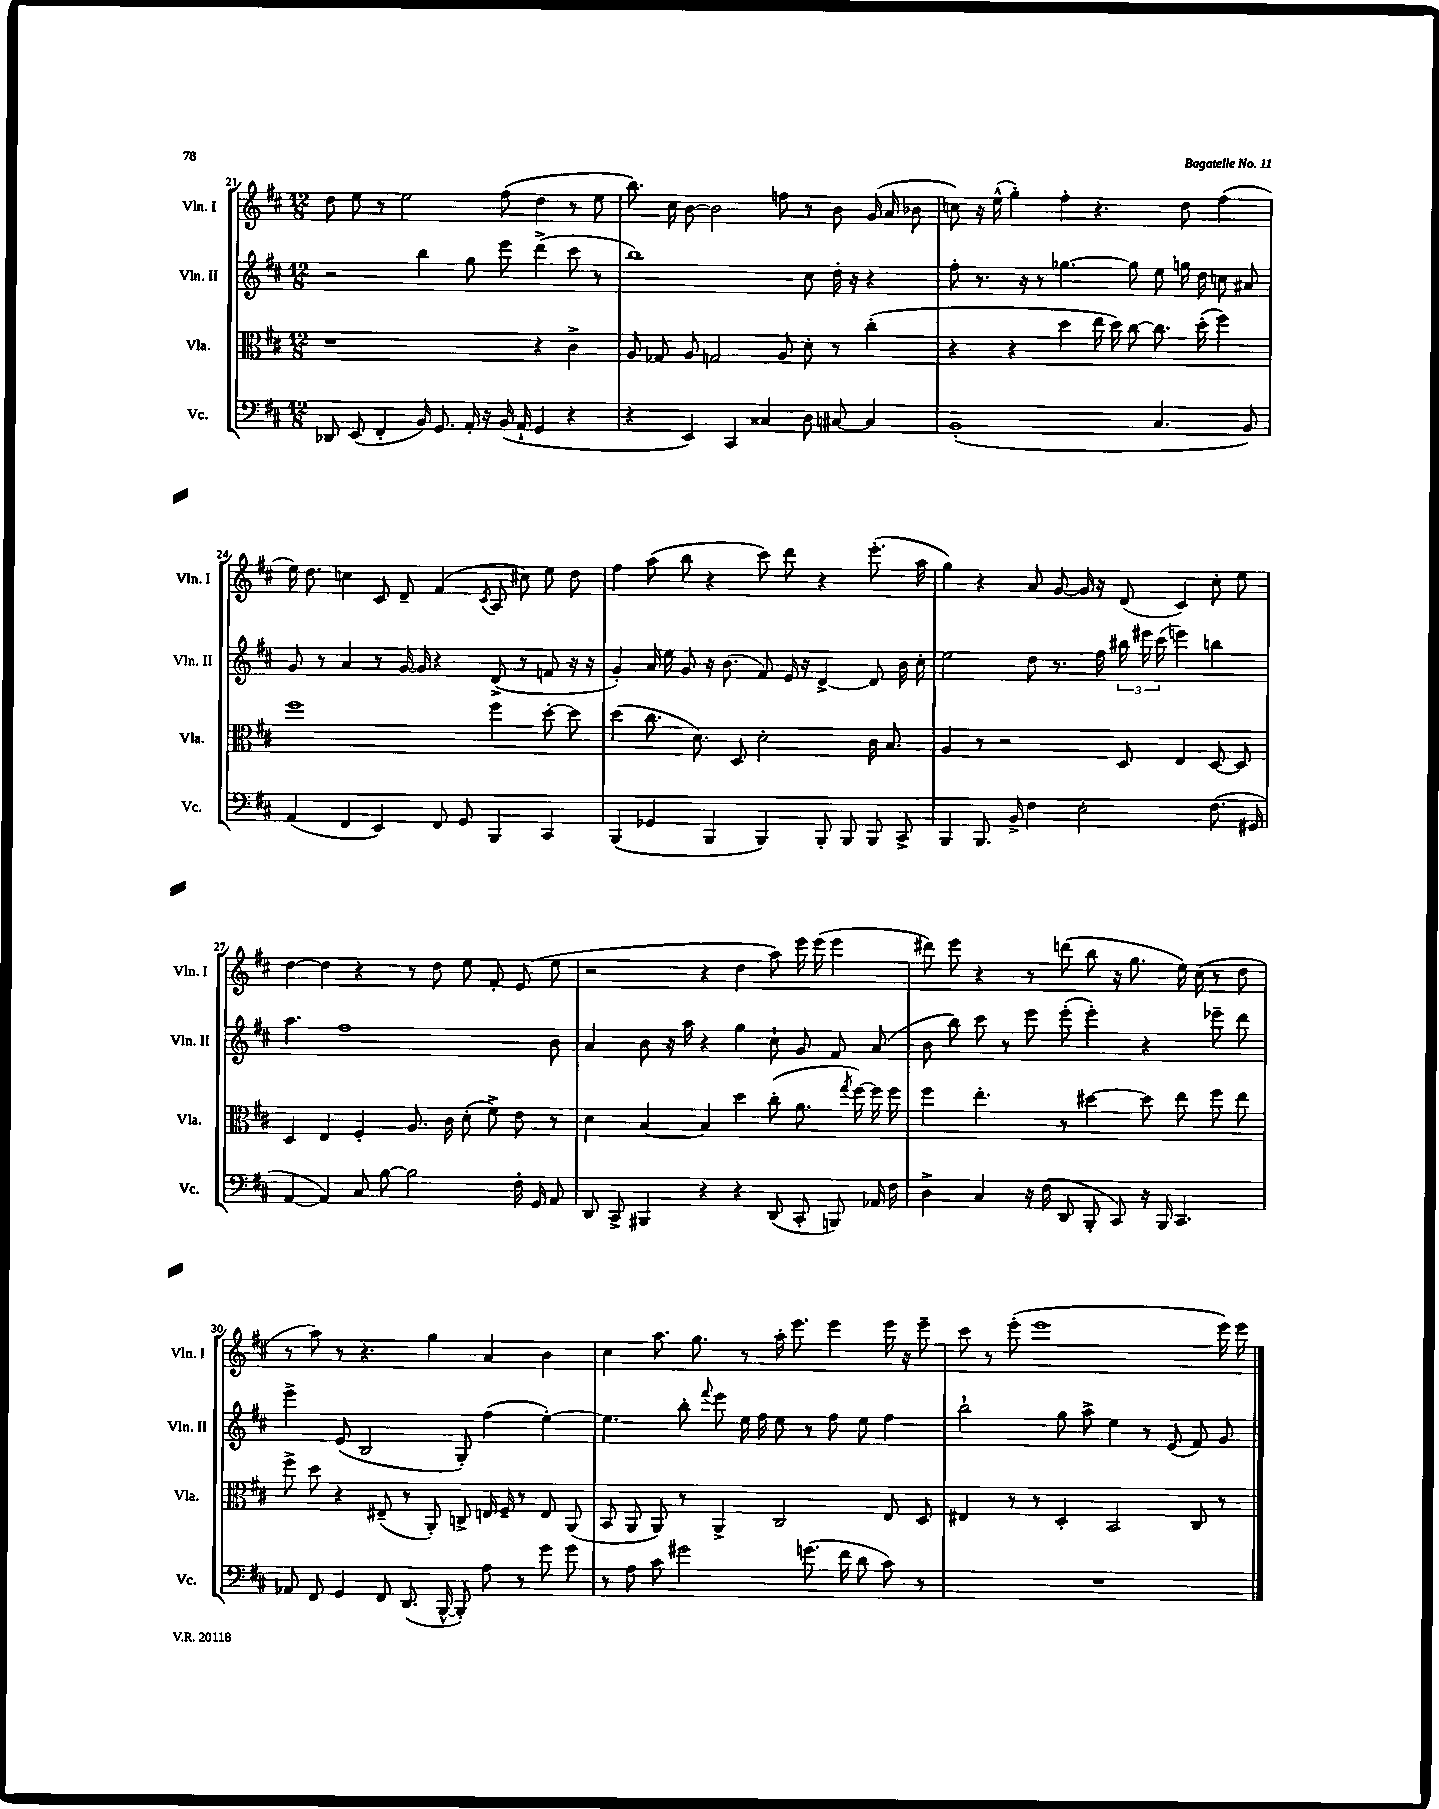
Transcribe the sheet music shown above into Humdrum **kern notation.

**kern	**kern	**kern	**kern
*staff4	*staff3	*staff2	*staff1
*clefF4	*clefC3	*clefG2	*clefG2
*k[f#c#]	*k[f#c#]	*k[f#c#]	*k[f#c#]
*M12/8	*M12/8	*M12/8	*M12/8
8DD-/	1r	2r	8dd\
(8EE/	.	.	8ee\
4FF#'/	.	.	8r
.	.	.	2ee\
16BB/)	.	4bb\	.
8.GG/	.	.	.
16AA'/	.	8gg\	.
16r	.	.	.
(16BB/	.	8eee\	(8ff#\
16AA`/	.	.	.
4GG/	4r	(4ddd^\	4dd\
4r	4c#^\	8ccc#\	8r
.	.	8r	8ee\
=	=	=	=
4r	8A/	1bb)	8.bb\)
.	8G-/	.	.
.	.	.	16cc#\
4EE/)	8A/	.	[8b\
.	2G/	.	2b\]
4CC#/	.	.	.
4C##/	.	.	.
.	8A/	.	8ff\
8D\	8d'\	8cc#\	8r
[8C#/	8r	16dd'\	8b\
.	.	16r	.
4C#/]	(4cc#'\	4r	(16g/
.	.	.	16a/
.	.	.	8b-\
=	=	=	=
(1BB'	4r	8ff#'\	8cc\)
.	.	8.r	16r
.	.	.	(16ee^^\
.	4r	.	4gg'\)
.	.	16r	.
.	.	8r	.
.	4dd\	[4.gg-\	4ff#'\
.	16ee\	.	4.r
.	16dd\)	.	.
.	[8cc#\	8gg-\]	.
4.C#/	8.cc#\]	8ee\	.
.	.	16gg\	8dd\
.	(16dd'\	16dd\	.
.	4ff#\)	8cc\	(4ff#\
8BB/)	.	8a#/	.
=	=	=	=
(4AA/	1ff#	8g/	16ee\)
.	.	.	8.dd\
.	.	8r	.
4FF#/	.	4a/	4cc\
4EE/)	.	8r	8c#/
.	.	[16g/	8d~/
.	.	16g/]	.
8FF#/	.	4r	(4f#/
8GG/	.	.	.
.	.	.	8qc#/
4BBB/	4ff#\	(8d^/	8A/
.	.	8r	8cc#\)
4CC#/	[8dd'\	8f/	8ee\
.	8dd\]	16r	8dd\
.	.	16r	.
=	=	=	=
(4BBB/	(4dd\	4g'/)	4ff#\
4GG-/	8.cc#\	16a/	(8aa\
.	.	16ee\	.
.	.	8g/	8bb\
.	8.d\)	.	.
4BBB/	.	16r	4r
.	.	(8.b\	.
.	8D/	.	.
4BBB/)	2d'\	8f#/)	8ccc#\)
.	.	16e/	8ddd\
.	.	16r	.
8BBB'/	.	[4d^/	4r
8BBB/	.	.	.
8BBB/	16c#\	8d/]	(8.eee'\
.	8.B/	.	.
8CC#^/	.	16b\	.
.	.	16cc#'\	16aa\
=	=	=	=
4BBB/	4A/	2ee\	4gg\)
8.BBB/	8r	.	4r
.	2r	.	.
16BB^/	.	.	.
4F#\	.	8dd\	8a/
.	.	8.r	[8g/
2E'\	.	.	16g/]
.	.	16ff#\	16r
.	8D/	24bb#\	(8d/
.	.	24eee#\	.
.	.	(24ccc#\	.
.	4E/	4eee\)	4c#/)
(8.F#\	[8D/	4bb\	8cc#'\
.	8D/]	.	8ee\
16GG#/	.	.	.
=	=	=	=
[4AA/	4D/	4.aa\	[4dd\
4AA/])	4E/	.	4dd\]
.	.	1ff#	.
8C#/	4F#'/	.	4r
[8B\	.	.	.
2B\]	8.A/	.	8r
.	.	.	8dd\
.	16c#\	.	.
.	(8d'\	.	8ee\
.	8f#^\)	.	8f#'/
16F#'\	8e\	.	(8e/
16GG/	.	.	.
8AA/	8r	8b\	8ee\
=	=	=	=
8DD/	4d\	4a/	2r
8CC#^/	.	.	.
4BBB#/	[4B/	8b\	.
.	.	16r	.
.	.	16aa\	.
4r	4B/]	4r	4r
4r	4dd\	4gg\	4dd\
(8DD/	(8cc#'\	8cc#`\	8aa\)
8CC#'/	8.a\	8g/	16eee\
.	.	.	(16eee\
8BBB/)	.	8f#/	4eee\
.	8qgg/	.	.
.	[16ff#\)	.	.
16AA-/	16ff#\]	(8a/	.
16F#\	16ff#\	.	.
=	=	=	=
4D^\	4ff#\	8b\	8ddd#\)
.	.	8bb\)	8eee\
4C#/	4.ee'\	8ccc#\	4r
.	.	8r	.
16r	.	8eee\	8r
(16F#\	.	.	.
8DD/	8r	(8eee'\	(8ddd\
8BBB'/	[4dd#\	4eee'\)	8bb\
8CC#/)	.	.	16r
.	.	.	8.gg\
16r	8dd#\]	4r	.
16BBB/	.	.	.
4.CC#/	8ee\	.	16ee\)
.	.	.	(16cc#\
.	8ff#\	8eee-~\	8r
.	8ee\	8ddd\	8dd\
=	=	=	=
8AA-/	8ff#^\	4eee^\	8r
8FF#/	8dd\	.	8aa\)
4GG/	4r	(8e/	8r
.	.	2B/	4.r
8FF#/	(8E#~/	.	.
(8.DD/	8r	.	.
.	8AA'/)	.	4gg\
[16BBB^^/	.	.	.
8BBB'/])	8C^/	8G'/)	.
8A\	16E/	(4ff#\	4a/
.	16F#~/	.	.
8r	8r	.	.
8g\	8E/	[4ee'\)	4b\
8g\	(8AA/	.	.
=	=	=	=
8r	8BB/	4.ee\]	4cc#\
8A\	8AA/	.	.
8c#\	8AA/)	.	8.aa\
2g#\	8r	8bb'\	.
.	.	.	8.gg\
.	.	8qqfff#/	.
.	4AA^/	8eee\	.
.	.	16ee\	8r
.	.	16ff#\	.
.	2C#/	8ee\	16aa'\
.	.	.	8.eee\
(8.g\	.	8r	.
.	.	8ff#\	4eee\
16f#\	.	.	.
8d\	.	8ee\	.
8c#\)	8E/	4ff#\	16eee\
.	.	.	16r
8r	8D/	.	8eee~\
=	=	=	=
1.r	4E#/	2bb`\	8ccc#\
.	.	.	8r
.	8r	.	(8eee'\
.	8r	.	1eee
.	4D'/	8gg\	.
.	.	8aa^\	.
.	2BB/	4ee\	.
.	.	8r	.
.	.	(8e/	.
.	8C#/	8f#/)	.
.	8r	8g/	16eee\)
.	.	.	16eee\
==	==	==	==
*-	*-	*-	*-
